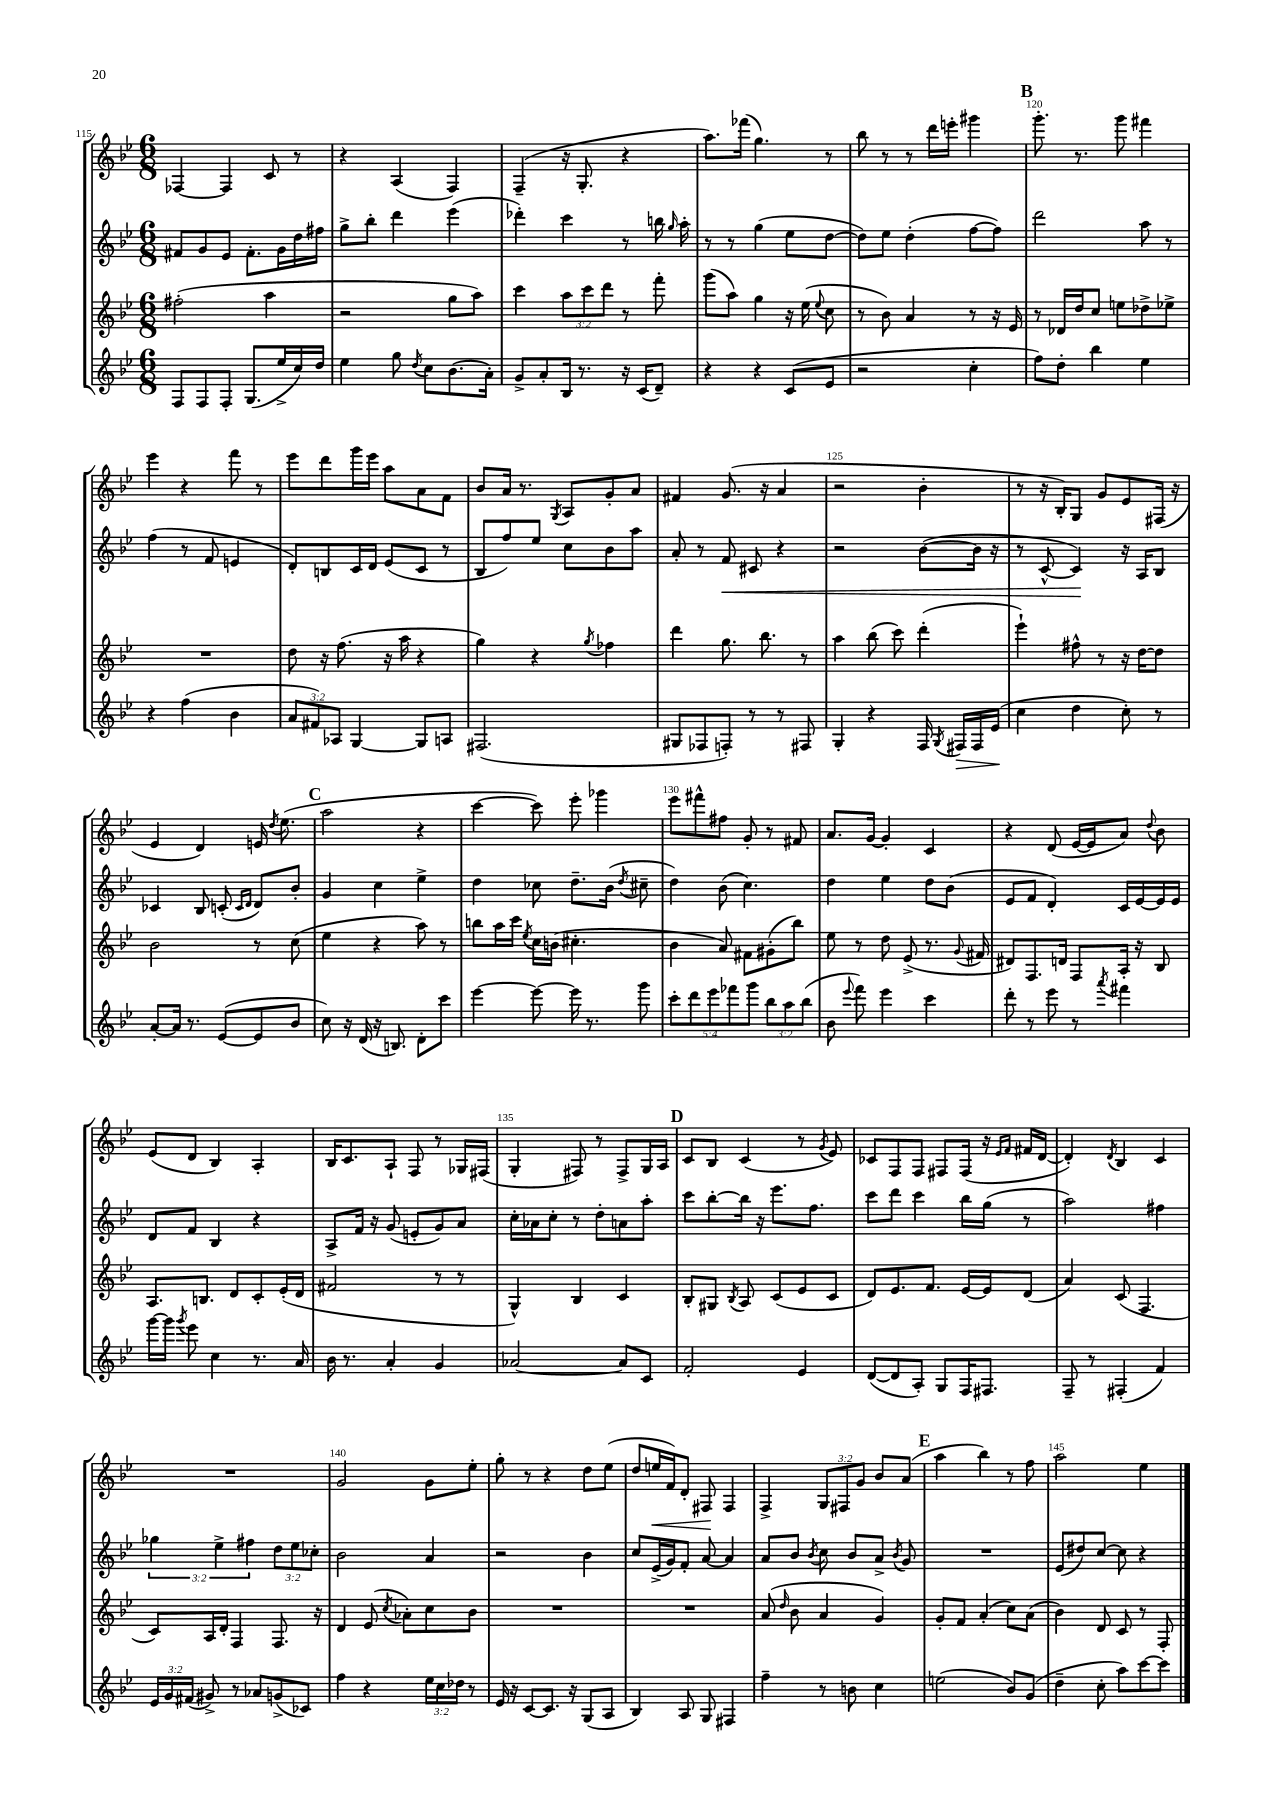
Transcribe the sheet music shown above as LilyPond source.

<<
\new StaffGroup <<
\new Staff = "s0" {
    \clef treble \key bes \major \numericTimeSignature \time 6/8 \override Staff.TupletNumber.text = #tuplet-number::calc-fraction-text
    \autoBeamOff fes4~ fes4 c'8 r8 |
    r4 a4( f4) |
    f4--( r16 g8.-. r4 |
    a''8.[) fes'''16]( g''4.) r8 |
    bes''8 r8 r8 d'''16[ e'''16]-. gis'''4 |
    \mark \markup { \bold "B" } g'''8.-. r8. g'''8 fis'''4 |
    ees'''4 r4 f'''8 r8 |
    ees'''8[ d'''8 g'''16 ees'''16] a''8[ a'8 f'8] |
    bes'8[ a'16] r8. \acciaccatura { g8 } a8[ g'8-. a'8] |
    fis'4 g'8.( r16 a'4 |
    r2 bes'4-. |
    r8 r16 bes16[-.) g8] g'8[ ees'8 fis16]( r16 |
    ees'4 d'4) e'16 \acciaccatura { d''8 } ees''8.( |
    \mark \markup { \bold "C" } a''2 r4 |
    c'''4~ c'''8) ees'''8-. ges'''4 |
    ees'''8[ fis'''8-^ fis''8] g'8-. r8 fis'8 |
    a'8.[ g'16]~ g'4-. c'4 |
    r4 d'8( ees'16[~ ees'16 a'8]) \appoggiatura { d''8 } bes'8 |
    ees'8[( d'8] bes4) a4-. |
    bes16[ c'8. a8]-! f8 r8 ges16[ fis16]( |
    g4-. fis8) r8 fis8[-> g16 a16] |
    \mark \markup { \bold "D" } c'8[ bes8] c'4( r8 \acciaccatura { g'8 } ees'8) |
    ces'8[ f8 f8] fis8[ fis16]( r16 \grace { ees'16[ f'16] } fis'16[ d'16]~ |
    d'4-.) \acciaccatura { d'8 } bes4 c'4 |
    R2. |
    g'2 g'8[ ees''8]-. |
    g''8-. r8 r4 d''8[ ees''8]( |
    d''8[ e''16\< f'16) d'8]-. fis8\! fis4 |
    f4-> \tuplet 3/2 { g8[ fis8 g'8] } bes'8[ a'8]( |
    \mark \markup { \bold "E" } a''4 bes''4) r8 f''8 |
    a''2 ees''4 \bar "|." |
}
\new Staff = "s1" {
    \clef treble \key bes \major \numericTimeSignature \time 6/8 \override Staff.TupletNumber.text = #tuplet-number::calc-fraction-text
    \autoBeamOff fis'8[ g'8 ees'8] fis'8.[-. g'16 d''16 fis''16] |
    g''8[-> bes''8]-. d'''4 ees'''4( |
    des'''4-.) c'''4 r8 b''16 \grace { g''16 } a''16-. |
    r8 r8 g''4( ees''8[ d''8]~ |
    d''8[) ees''8] d''4-.( f''8[~ f''8]) |
    \mark \markup { \bold "B" } d'''2 a''8 r8 |
    f''4( r8 f'8 e'4 |
    d'8[-.) b8 c'16 d'16] ees'8[( c'8] r8 |
    bes8[ f''8) ees''8] c''8[ bes'8 a''8] |
    a'8-. r8 f'8\< cis'8 r4 |
    r2 bes'8[~( bes'16] r16 |
    r8 c'8~-^ c'4\!) r16 a16[ bes8] |
    ces'4 bes8 c'8-.( \grace { c'16[ d'16] } d'8[) bes'8]-. |
    \mark \markup { \bold "C" } g'4 c''4 ees''4-> |
    d''4 ces''8 d''8.[-- bes'16]( \acciaccatura { d''8 } cis''8-- |
    d''4) bes'8( c''4.) |
    d''4 ees''4 d''8[ bes'8]( |
    ees'8[ f'8] d'4-.) c'16[ ees'16~ ees'16 ees'16] |
    d'8[ f'8] bes4 r4 |
    a8[-> f'16] r16 g'8( e'8[-. g'8) a'8] |
    c''16[-. aes'16 c''8]-. r8 d''8[-. a'8 a''8]-. |
    \mark \markup { \bold "D" } c'''8[ bes''8~-. bes''16] r16 ees'''8.[ f''8.] |
    c'''8[ d'''8] c'''4 bes''16[ g''16]( r8 |
    a''2) fis''4 |
    \tuplet 3/2 { ges''4 ees''4-> fis''4 } \tuplet 3/2 { d''8[ ees''8 ces''8]-. } |
    bes'2 a'4 |
    r2 bes'4 |
    c''8[ ees'16->( g'16) f'8]-. a'8~ a'4 |
    a'8[ bes'8] \acciaccatura { bes'8 } c''8 bes'8[ a'8]-> \acciaccatura { bes'8 } g'8 |
    \mark \markup { \bold "E" } R2. |
    ees'8[( dis''8) c''8]~ c''8 r4 \bar "|." |
}
\new Staff = "s2" {
    \clef treble \key bes \major \numericTimeSignature \time 6/8 \override Staff.TupletNumber.text = #tuplet-number::calc-fraction-text
    \autoBeamOff fis''2-.( a''4 |
    r2 g''8[ a''8]) |
    c'''4 \tuplet 3/2 { a''8[ c'''8 d'''8] } r8 f'''8-. |
    g'''8[( a''8]) g''4 r16 ees''16( \appoggiatura { ees''8 } c''8 |
    r8 bes'8) a'4 r8 r16 ees'16 |
    \mark \markup { \bold "B" } r8 des'16[ d''16 c''8] e''8[ des''8-> ees''8]-> |
    R2. |
    d''8 r16 f''8.( r16 a''16 r4 |
    g''4) r4 \acciaccatura { g''8 } fes''4 |
    d'''4 g''8. bes''8. r8 |
    a''4 bes''8( c'''8) d'''4-.( |
    ees'''4-!) fis''8-^ r8 r16 d''16[~ d''8] |
    bes'2 r8 c''8( |
    \mark \markup { \bold "C" } ees''4 r4 a''8) r8 |
    b''8[ a''16 c'''16] \acciaccatura { ees''8 } c''16[ b'16]( cis''4.-. |
    bes'4 a'8) fis'8[ gis'8-.( bes''8]) |
    ees''8 r8 d''8 ees'8->( r8. \appoggiatura { g'8 } fis'16 |
    dis'8[) f8. d'16] f8[ a16]-. r16 bes8 |
    a8.[ b8.] d'8[ c'8-. ees'16-.( d'16] |
    fis'2 r8 r8 |
    g4-^) bes4 c'4 |
    \mark \markup { \bold "D" } bes8[-. gis8] \acciaccatura { bes8 } a8 c'8[( ees'8 c'8] |
    d'8[) ees'8. f'8.] ees'16[~ ees'16 d'8]( |
    a'4) c'8( f4. |
    c'8[) a16 d'16]-. f4 f8. r16 |
    d'4 ees'8( \acciaccatura { c''8 } aes'8[-.) c''8 bes'8] |
    R2. |
    R2. |
    a'8( \grace { d''16 } bes'8 a'4 g'4) |
    \mark \markup { \bold "E" } g'8[-. f'8] a'4-.( c''8[) a'8]( |
    bes'4) d'8 c'8 r8 f8-. \bar "|." |
}
\new Staff = "s3" {
    \clef treble \key bes \major \numericTimeSignature \time 6/8 \override Staff.TupletNumber.text = #tuplet-number::calc-fraction-text
    \autoBeamOff f8[ f8 f8]-. g8.[( ees''16-> c''16) d''16] |
    ees''4 g''8 \acciaccatura { d''8 } c''8[ bes'8.( a'16]-.) |
    g'8[-> a'8-. bes16] r8. r16 c'16[( d'8]--) |
    r4 r4 c'8[( ees'8] |
    r2 c''4-. |
    \mark \markup { \bold "B" } f''8[) d''8]-. bes''4 ees''4 |
    r4 f''4( bes'4 |
    \tuplet 3/2 { a'8[ fis'8) aes8] } g4~ g8[ a8] |
    fis2.( |
    gis8[ fes8 f8]-.) r8 r8 fis8 |
    g4-. r4 f16 \acciaccatura { g8 } fis16[\> fis16 ees'16]\!( |
    c''4 d''4 c''8-.) r8 |
    a'8[~-. a'16] r8. ees'8[~( ees'8 bes'8] |
    \mark \markup { \bold "C" } c''8) r16 d'16( r16 b8.) d'8[-. c'''8] |
    ees'''4~ ees'''8~ ees'''16 r8. g'''8 |
    \tuplet 5/4 { c'''8[-. d'''8 ees'''8 fes'''8 g'''8] } \tuplet 3/2 { bes''8[ a''8 bes''8]( } |
    bes'8 \appoggiatura { ees'''8 } f'''8) ees'''4 c'''4 |
    d'''8-. r8 ees'''8 r8 \acciaccatura { a'''8 } fis'''4 |
    g'''16[~ g'''16] \acciaccatura { g'''8 } ees'''8 c''4 r8. a'16 |
    bes'16 r8. a'4-. g'4 |
    aes'2~ aes'8[ c'8] |
    \mark \markup { \bold "D" } f'2-. ees'4 |
    d'8[~( d'8 a8]-.) g8[ f16 fis8.] |
    f8-- r8 fis4-.( f'4) |
    \tuplet 3/2 { ees'16[ g'16 fis'16]( } gis'8->) r8 aes'8[ g'8->( ces'8]) |
    f''4 r4 \tuplet 3/2 { ees''16[ c''16 des''16] } r8 |
    ees'16 r16 c'8[~ c'8.] r16 g8[( a8] |
    bes4) a8 g8 fis4 |
    f''4-- r8 b'8 c''4 |
    \mark \markup { \bold "E" } e''2( bes'8[) g'8]( |
    d''4-- c''8-. a''8[) c'''8~ c'''8] \bar "|." |
}
>>
>>
\layout { \context { \Score currentBarNumber = #115 \override BarNumber.break-visibility = ##(#f #t #t) barNumberVisibility = #(every-nth-bar-number-visible 5) } }
